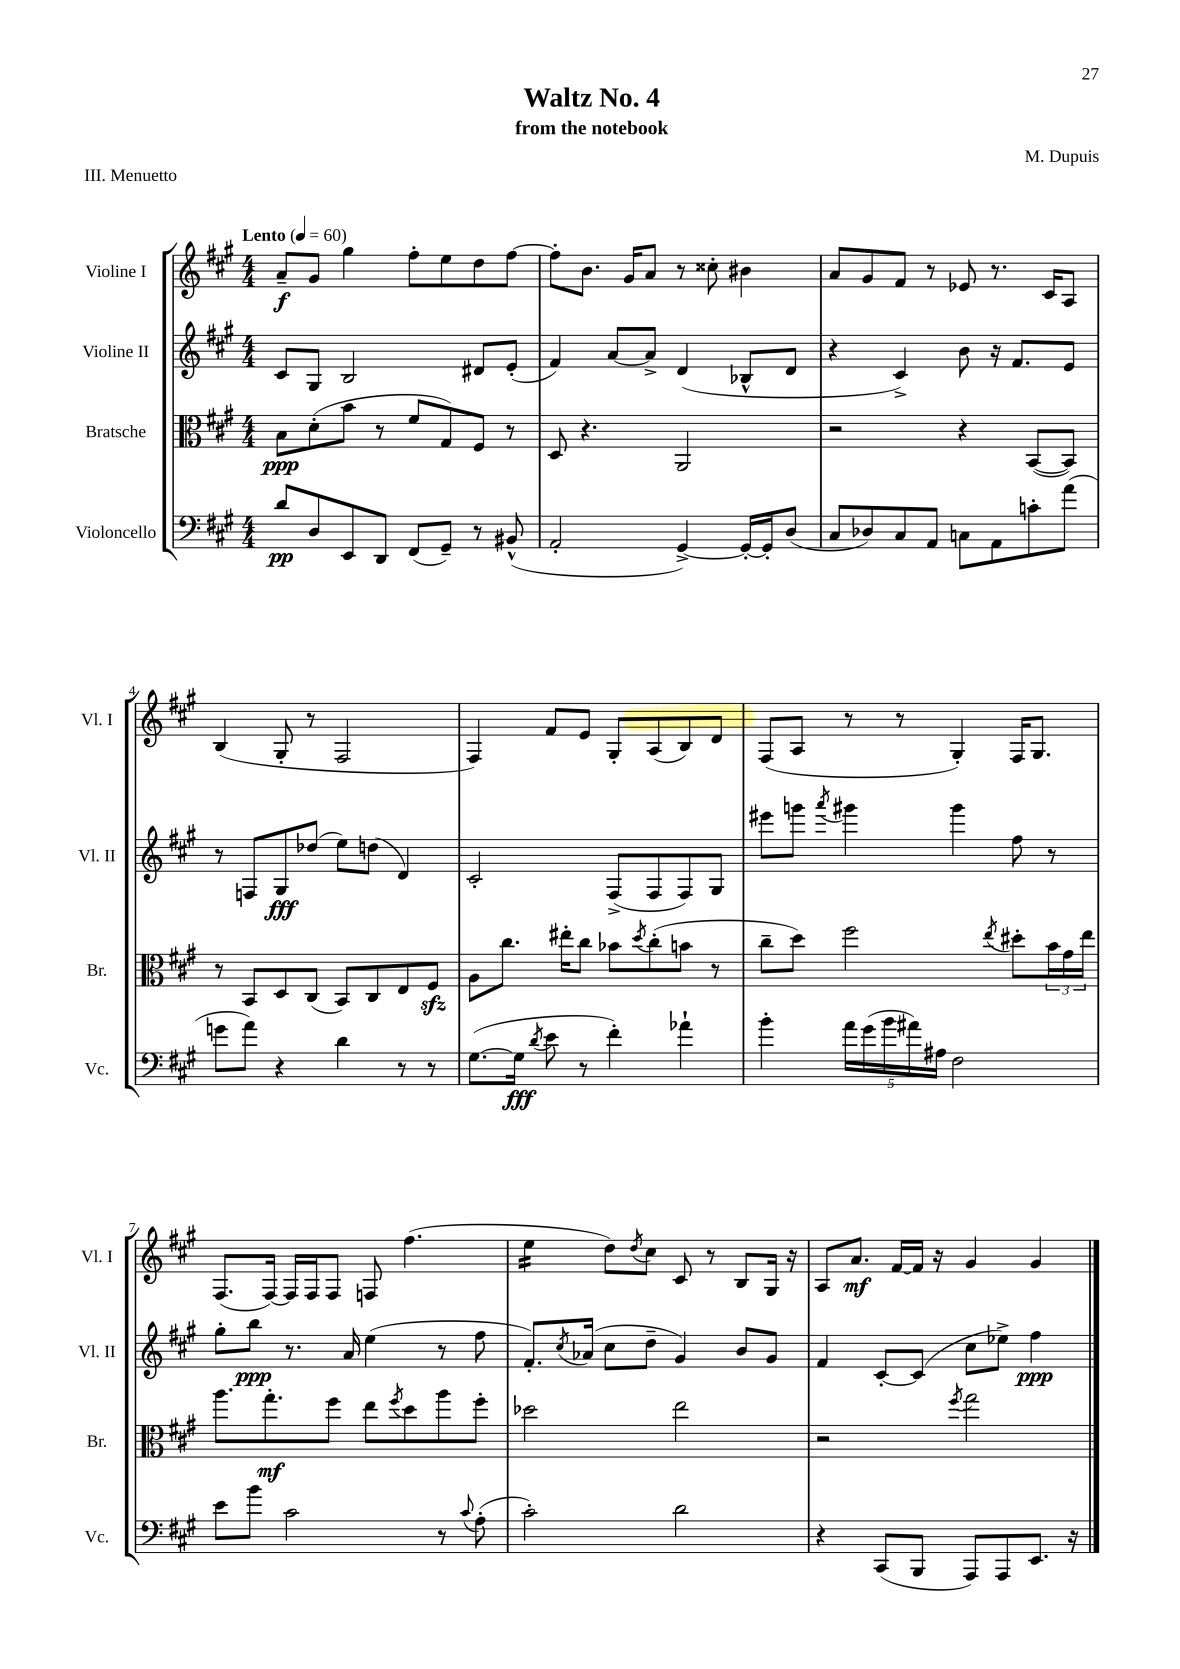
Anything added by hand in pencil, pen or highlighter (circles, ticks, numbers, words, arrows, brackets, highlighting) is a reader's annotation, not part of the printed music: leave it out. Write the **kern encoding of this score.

**kern	**kern	**kern	**kern
*staff4	*staff3	*staff2	*staff1
*clefF4	*clefC3	*clefG2	*clefG2
*k[f#c#g#]	*k[f#c#g#]	*k[f#c#g#]	*k[f#c#g#]
*M4/4	*M4/4	*M4/4	*M4/4
*MM60	*MM60	*MM60	*MM60
8d	8B	8c#	8a~
8D	(8d'	8G#	8g#
8EE	8b	2B	4gg#
8DD	8r	.	.
(8FF#	8f#	.	8ff#'
8GG#~)	8G#)	.	8ee
8r	8F#	8d#	8dd
(8BB#^^	8r	(8e'	[8ff#
=	=	=	=
2AA'	8D	4f#)	8ff#']
.	4.r	.	8.b
.	.	[8a	.
.	.	.	16g#
.	.	8a^]	8a
[4GG#^)	2AA	(4d	8r
.	.	.	8cc##'
16GG#'_	.	8B-^^	4b#
16GG#']	.	.	.
(8D	.	8d	.
=	=	=	=
8C#	2r	4r	8a
8D-)	.	.	8g#
8C#	.	4c#^)	8f#
8AA	.	.	8r
8C	4r	8b	8e-
8AA	.	16r	8.r
.	.	8.f#	.
8c'	([8BB	.	.
.	.	.	16c#
(8a	8BB])	8e	8A
=	=	=	=
8g	8r	8r	(4B
8a)	8BB	8F	.
4r	8D	8G#	8G#'
.	(8C#	(8dd-	8r
4d	8BB)	8ee)	2F#
.	8C#	(8dd	.
8r	8E	4d)	.
8r	8F#	.	.
=	=	=	=
([8.G#	8A	2c#'	4F#)
.	8.cc#	.	.
16G#]	.	.	.
8qd	.	.	.
8e	.	.	8f#
.	16ee#'	.	.
8r	8cc#	.	8e
4f#')	8b-	(8F#^	8G#'
.	8qdd	.	.
.	(8cc#'	8F#	(8A
4a-`	8b	8F#)	8B)
.	8r	8G#	8d
=	=	=	=
4b'	8cc#~	8eee#	(8F#
.	8dd)	8ggg	8A
.	.	8qaaa	.
20a	2ff#	4ggg#	8r
(20g#	.	.	.
20b	.	.	.
.	.	.	8r
20a#)	.	.	.
20A#	.	.	.
2F#	.	4ggg#	4G#')
.	8qee	.	.
.	8dd#'	8ff#	16F#
.	.	.	8.G#
.	24b	8r	.
.	24g#	.	.
.	24ee	.	.
=	=	=	=
8e	8.aa	8gg#'	(8.F#
8b	.	8bb	.
.	8.gg#'	.	[16F#)
2c#	.	8.r	16F#]
.	.	.	16F#
.	8ff#	.	8F#
.	.	16a	.
.	8ee	(4ee	8F
.	8qff#	.	.
.	8dd	.	(4.ff#
8r	8aa	8r	.
8qqc#	.	.	.
(8A'	8ff#'	8ff#	.
=	=	=	=
2c#')	2dd-	8.f#')	4ee
.	.	8qcc#	.
.	.	(16a-	.
.	.	8cc#	8dd)
.	.	.	8qdd
.	.	8dd~	8cc#
2d	2ee	4g#)	8c#
.	.	.	8r
.	.	8b	8B
.	.	8g#	16G#
.	.	.	16r
=	=	=	=
4r	2r	4f#	8A
.	.	.	8.a
(8CC#	.	[8c#'	.
.	.	.	[16f#
8BBB	.	(8c#]	16f#]
.	.	.	16r
.	8qff#	.	.
8AAA)	2gg#	8cc#	4g#
8AAA	.	8ee-^)	.
8.EE	.	4ff#	4g#
16r	.	.	.
==	==	==	==
*-	*-	*-	*-
